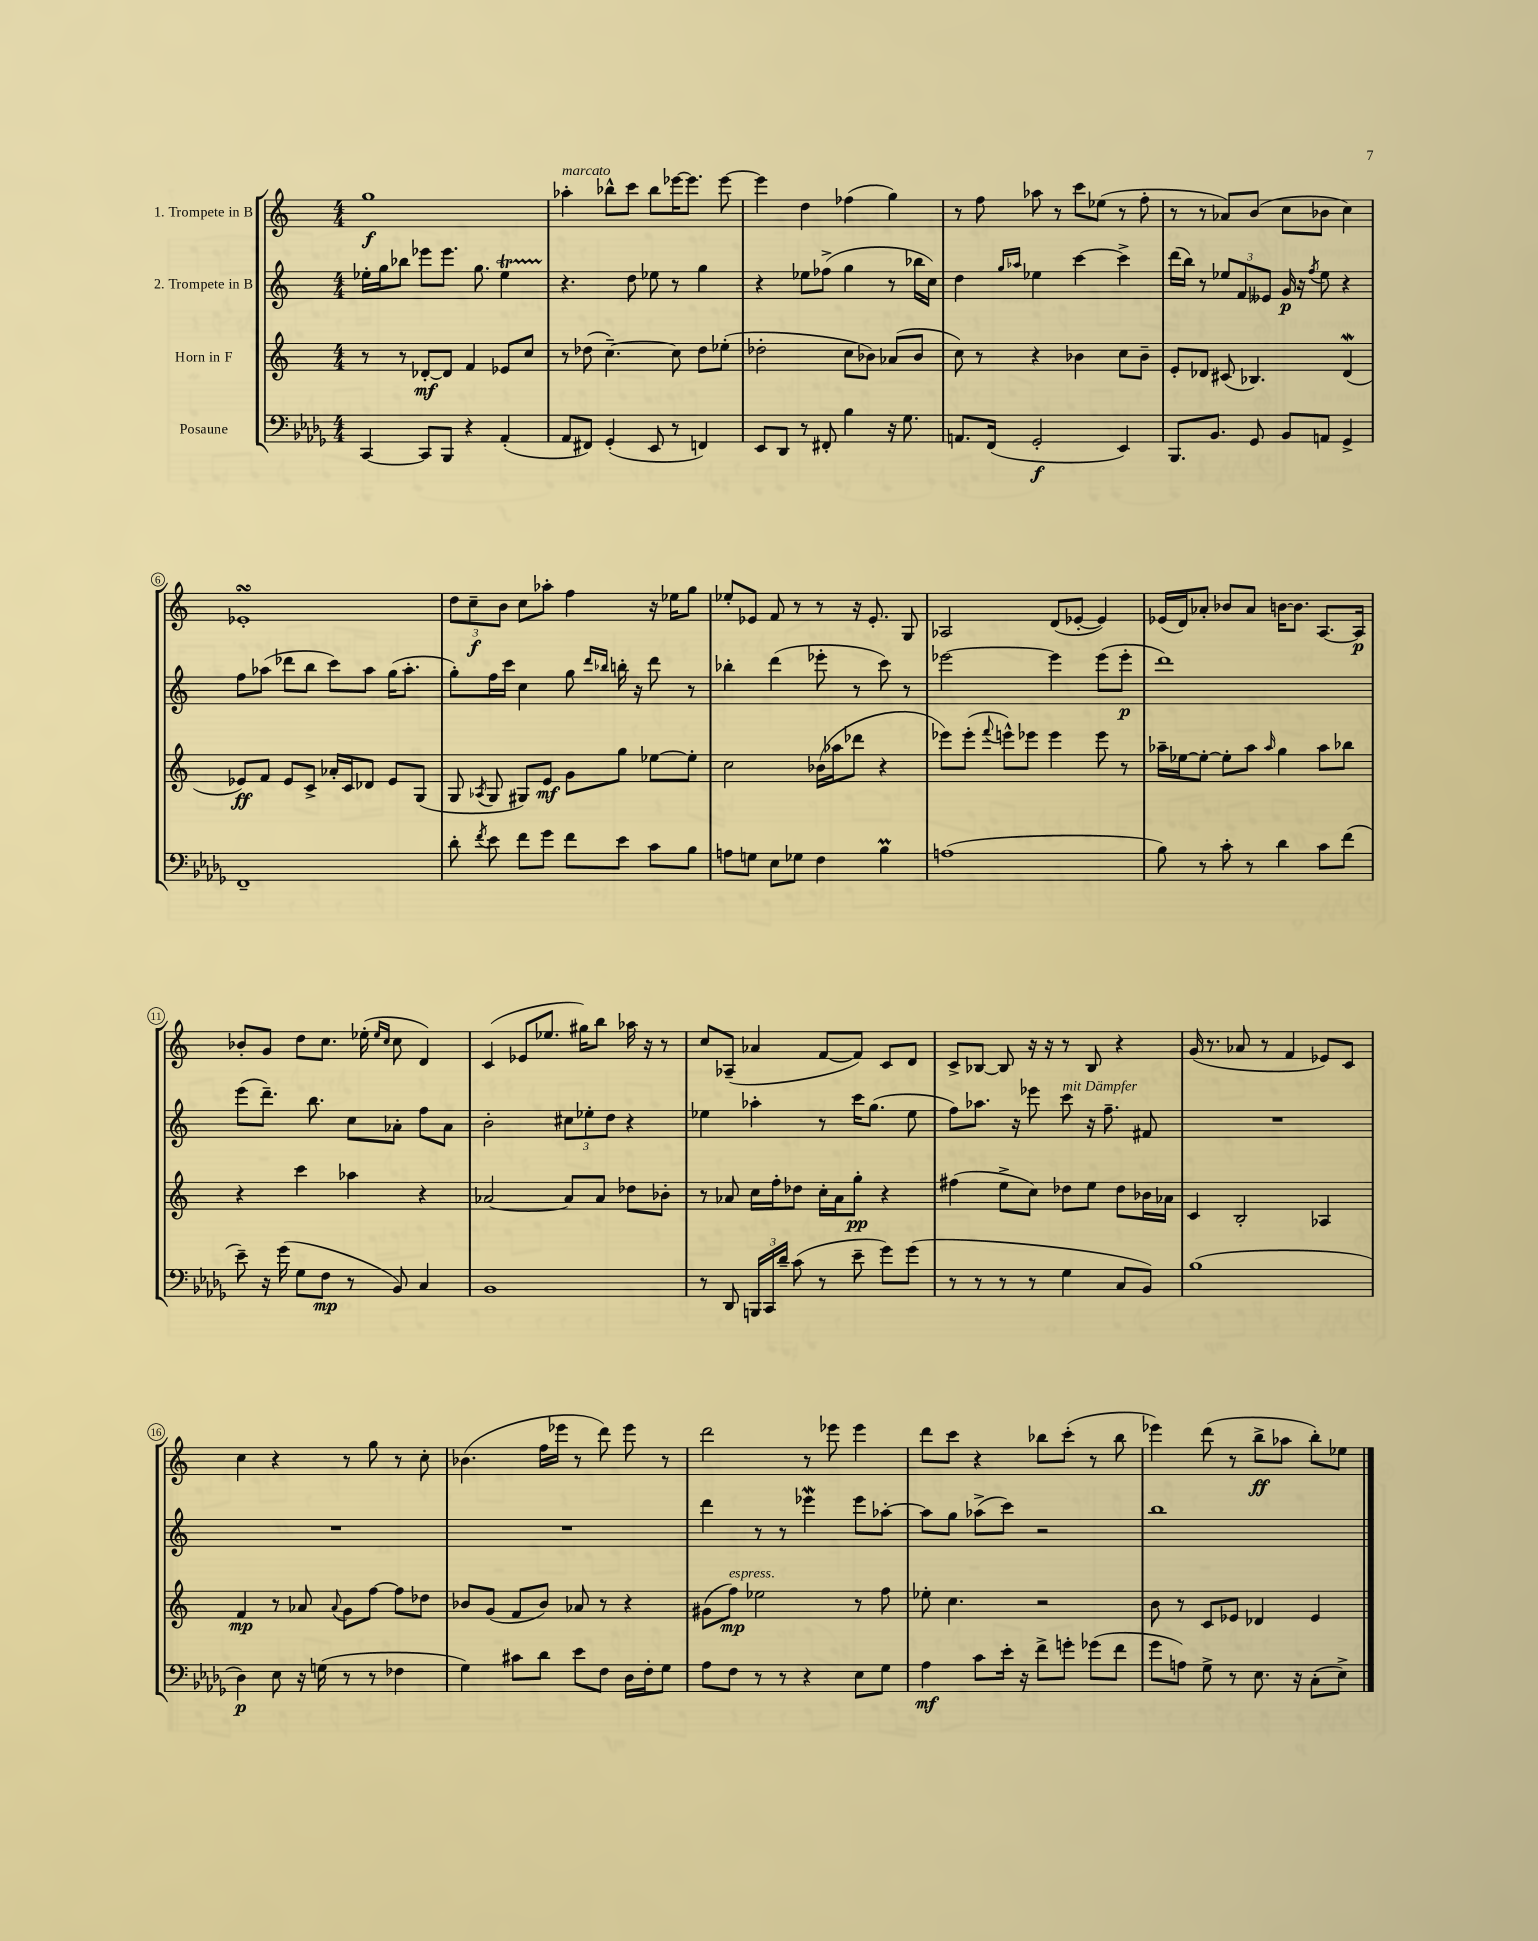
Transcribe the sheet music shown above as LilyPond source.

<<
\new StaffGroup <<
\new Staff = "s0" \with { instrumentName = "1. Trompete in B" } {
    \clef treble \key c \major \numericTimeSignature \time 4/4
    \autoBeamOff g''1\f |
    aes''4-.^\markup { \italic "marcato" } bes''8[-^ c'''8] bes''8[ ees'''16~ ees'''8.] ees'''8~ |
    ees'''4 d''4 fes''4( g''4) |
    r8 f''8 aes''8 r8 c'''8[ ees''8]( r8 f''8-. |
    r8 r8 aes'8[) b'8]( c''8[ bes'8] c''4) |
    ees'1-.\turn |
    \tuplet 3/2 { d''8[ c''8--\f b'8] } c''8[ aes''8]-. f''4 r16 ees''16[ g''8] |
    ees''8[-. ees'8] f'8 r8 r8 r16 ees'8.-. g8 |
    aes2 d'8[( ees'8]~-. ees'4) |
    ees'16[( d'16) aes'8]-. bes'8[ aes'8] b'16[~ b'8.] a8.[~ a16]\p |
    bes'8[-. g'8] d''8[ c''8.] ees''16-.( \grace { ees''16[ c''16] } c''8 d'4) |
    c'4( ees'8[ ees''8.] gis''16[) b''8] aes''16 r16 r8 |
    c''8[ aes8]--( aes'4 f'8[~ f'8]) c'8[ d'8] |
    c'8[-> bes8]~ bes8 r16 r16 r8 bes8 r4 |
    g'16( r8. aes'8 r8 f'4 ees'8[) c'8] |
    c''4 r4 r8 g''8 r8 c''8-. |
    bes'4.( f''16[ ees'''16] r8 d'''8) ees'''8 r8 |
    d'''2 r8 ees'''8 ees'''4 |
    d'''8[ c'''8] r4 bes''8[ c'''8]-.( r8 bes''8 |
    ees'''4) d'''8( r8 b''8[->\ff aes''8] b''8[-.) ees''8] \bar "|." |
}
\new Staff = "s1" \with { instrumentName = "2. Trompete in B" } {
    \clef treble \key c \major \numericTimeSignature \time 4/4
    \autoBeamOff ees''16[-. g''16 bes''8] ees'''8[ ees'''8.] g''8. ees''4\startTrillSpan |
    r4.\stopTrillSpan d''8 ees''8 r8 g''4 |
    r4 ees''8[ fes''8]->( g''4 r8 bes''16[ c''16]) |
    d''4 \grace { g''16[ aes''16] } ees''4 c'''4~ c'''4-> |
    d'''16[( b''16]) r8 \tuplet 3/2 { ees''8[ f'8 eeses'8] } g'16\p r16 \acciaccatura { f''8 } ees''8 r4 |
    f''8[ aes''8]( des'''8[ b''8] c'''8[) aes''8] g''16[( aes''8.]-. |
    g''8[-.) f''16 c'''16] c''4 g''8 \grace { d'''16[ bes''16] } b''16-. r16 d'''8 r8 |
    bes''4-. d'''4( ees'''8-. r8 c'''8) r8 |
    ees'''2~ ees'''4 ees'''8[( ees'''8]-.\p |
    d'''1) |
    e'''8[( d'''8.]--) b''8. c''8[ aes'8]-. f''8[ aes'8] |
    b'2-. \tuplet 3/2 { cis''8[ ees''8-. d''8] } r4 |
    ees''4 aes''4-. r8 c'''16[ g''8.]( ees''8 |
    f''8[) aes''8.] r16 ees'''8 c'''8^\markup { \italic "mit Dämpfer" } r16 f''8.-- fis'8 |
    R1 |
    R1 |
    R1 |
    d'''4 r8 r8 ees'''4\mordent ees'''8[ aes''8]~-. |
    aes''8[ g''8] aes''8[->( c'''8]) r2 |
    b''1 \bar "|." |
}
\new Staff = "s2" \with { instrumentName = "Horn in F" } {
    \clef treble \key c \major \numericTimeSignature \time 4/4
    \autoBeamOff r8 r8 des'8[~-.\mf des'8] f'4 ees'8[ c''8] |
    r8 des''8( c''4.~--) c''8 des''8[ ees''8]-.( |
    des''2-. c''8[ bes'8]) aes'8[( bes'8] |
    c''8) r8 r4 bes'4 c''8[ bes'8]-- |
    e'8[-. des'8] cis'8( bes4.) des'4\mordent( |
    ees'8[\ff) f'8] ees'8[ c'8]-> aes'16[-. c'16 des'8] ees'8[ g8]( |
    g8 \acciaccatura { aes8 } g8 gis8[) e'8]\mf g'8[ g''8] ees''8[~ ees''8]-. |
    c''2 bes'16[( aes''16 des'''8] r4 |
    ees'''8[) ees'''8]-.( \appoggiatura { f'''8 } e'''8[-^) ees'''8] ees'''4 ees'''8 r8 |
    aes''16[-- ees''16~ ees''8]~-. ees''8[-. aes''8] \grace { aes''16 } g''4 aes''8[ bes''8] |
    r4 c'''4 aes''4 r4 |
    aes'2~ aes'8[ aes'8] des''8[ bes'8]-. |
    r8 aes'8 c''16[ f''16-. des''8] c''16[-. aes'16 g''8]-.\pp r4 |
    fis''4( e''8[-> c''8]) des''8[ e''8] des''8[ bes'16 aes'16] |
    c'4 b2-. aes4 |
    f'4\mp r8 aes'8 \appoggiatura { aes'8 } g'8[ f''8]~ f''8[ des''8] |
    bes'8[ g'8]( f'8[ bes'8]) aes'8 r8 r4 |
    gis'8[( f''8]\mp^\markup { \italic "espress." }) ees''2 r8 f''8 |
    ees''8-. c''4. r2 |
    b'8 r8 c'8[ ees'8] des'4 ees'4 \bar "|." |
}
\new Staff = "s3" \with { instrumentName = "Posaune" } {
    \clef bass \key des \major \numericTimeSignature \time 4/4
    \autoBeamOff c,4~ c,8[ bes,,8] r4 aes,4-.( |
    aes,8[ fis,8]) ges,4-.( ees,8 r8 f,4) |
    ees,8[ des,8] r8 fis,8-. bes4 r16 ges8. |
    a,8.[ f,16]( ges,2-.\f ees,4) |
    bes,,8.[ bes,8.] ges,8 bes,8[ a,8] ges,4-> |
    f,1-- |
    des'8-. \acciaccatura { f'8 } ees'8 f'8[ ges'8] f'8[ ees'8] c'8[ bes8] |
    a8[ g8] ees8[ ges8] f4 bes4\prall |
    a1( |
    bes8) r8 c'8-. r8 des'4 c'8[ f'8]( |
    ees'8--) r16 ges'16( ges8[ f8]\mp r8 bes,8) c4 |
    bes,1 |
    r8 des,8 \tuplet 3/2 { b,,16[ c,16 des'16]-- } c'8( r8 ees'8-- ges'8[) ges'8]( |
    r8 r8 r8 r8 ges4 c8[ bes,8]) |
    bes1( |
    des4\p) ees8 r16 g16( r8 r8 fes4 |
    ges4) cis'8[ des'8] ees'8[ f8] des16[ f16-. ges8] |
    aes8[ f8] r8 r8 r4 ees8[ ges8] |
    aes4\mf c'8[ ees'16]-. r16 f'8[-> g'8]-. ges'8[( f'8] |
    ges'8[ a8]) ges8-> r8 ees8. r16 c8[-.( ees8]->) \bar "|." |
}
>>
>>
\layout { \context { \Score \override BarNumber.stencil = #(make-stencil-circler 0.1 0.3 ly:text-interface::print) } }
